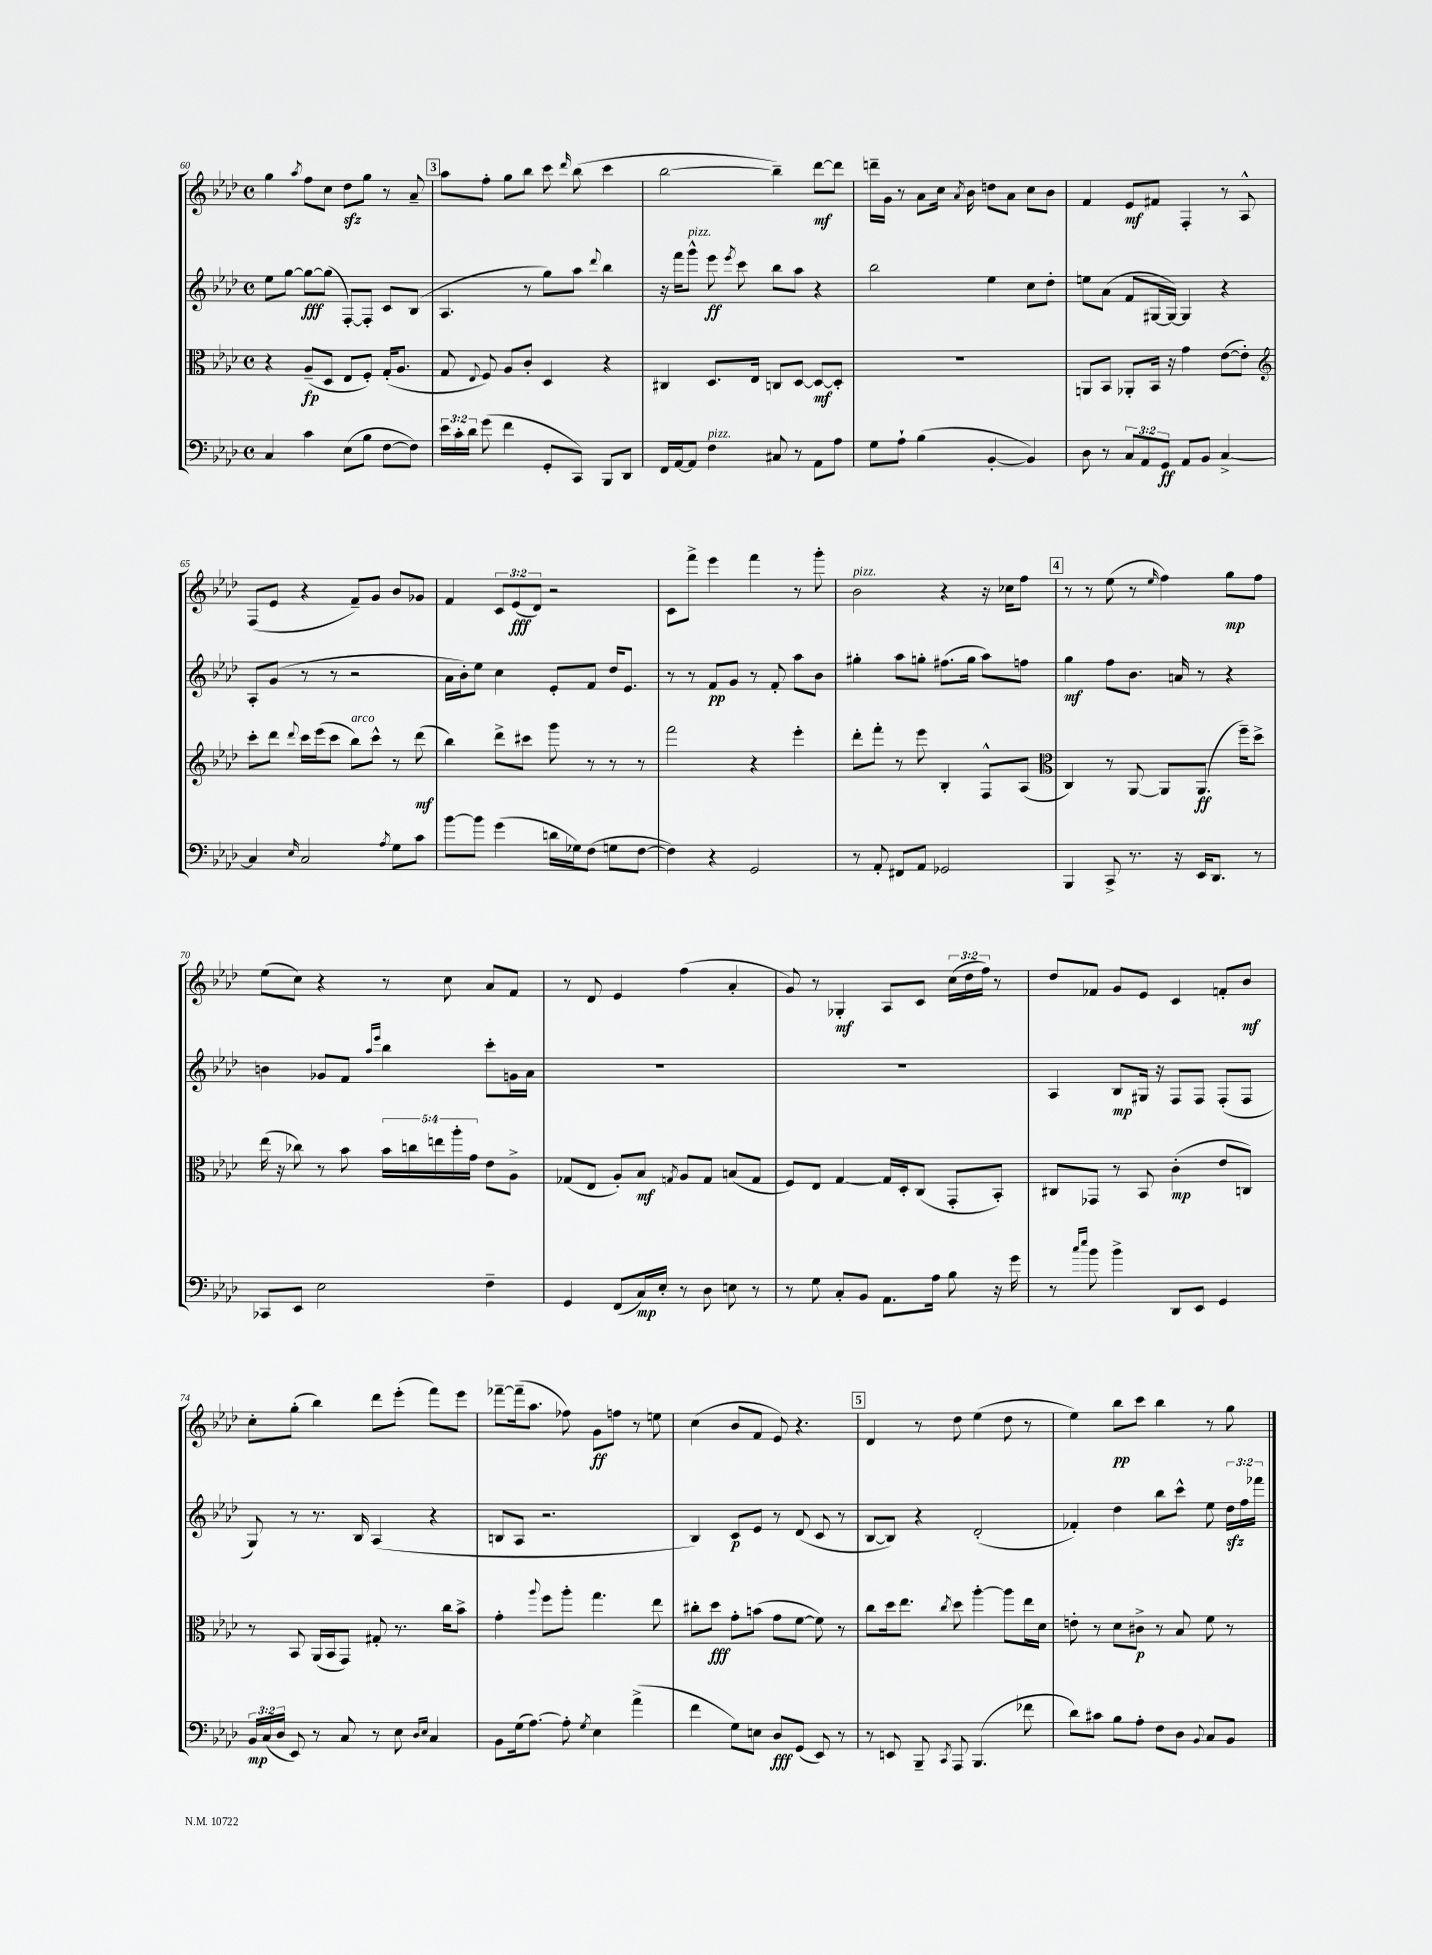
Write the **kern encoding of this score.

**kern	**kern	**kern	**kern
*staff4	*staff3	*staff2	*staff1
*clefF4	*clefC3	*clefG2	*clefG2
*k[b-e-a-d-]	*k[b-e-a-d-]	*k[b-e-a-d-]	*k[b-e-a-d-]
*M4/4	*M4/4	*M4/4	*M4/4
*met(c)	*met(c)	*met(c)	*met(c)
4C	4r	8ee-	4gg
.	.	[8gg	.
.	.	.	8qaa-
4c	(8A-~	8gg_	8ff
.	8D-	(8gg]	8cc
(8E-	8E-	[8F')	8dd-
8B-	8F')	8F']	8gg
[8F	(16G'	8c	8r
.	8.A-	.	.
8F])	.	(8B-	8a-~
=	=	=	=
24e-	8G	4.A-	8aa-
24c'	.	.	.
24d-	.	.	.
.	8qqE-	.	.
(8g	8F)	.	8ff'
4f	8A-	.	8gg
.	8c'	8r	8bb-
8GG'	4D-	8gg)	8ccc
.	.	.	16qqddd-
8CC)	.	8aa-	(8bb-
.	.	8qqddd-	.
8BBB-	4r	4bb-	4ccc
8DD-	.	.	.
=	=	=	=
16FF	4C#	16r	[2bb-
[16AA-	.	16fff	.
8AA-]	.	8ggg^^	.
4F	8.D-	8eee-	.
.	.	8qeee-	.
.	.	8ccc	.
.	16E-	.	.
8C#	8C	8bb-	4bb-~])
8r	[8D-	8aa-	.
8AA-	8D-_	4r	[8ddd-
8A-	8D-']	.	8ddd-]
=	=	=	=
8G	1r	2bb-	16ddd~
.	.	.	16g
8A-`	.	.	8r
(4B-	.	.	8a-
.	.	.	16cc
.	.	.	8qa-
.	.	.	16b-
[4BB-'	.	4ee-	8dd
.	.	.	8a-
4BB-])	.	8cc	8cc
.	.	8dd-'	8b-
=	=	=	=
8D-	8AA	8ee	4f
8r	8BB-	(8a-	.
12C	8AA-'	8f	8e-
12AA-	.	.	.
.	16BB-	[16G#	8f#
12GG	.	.	.
.	16r	16G#_)	.
8AA-	4g	4G#]	4F'
8BB-	.	.	.
[4C^	([8e-	4r	8r
.	8e-'])	.	8A-^^
=	=	=	=
*	*clefG2	*	*
4C]	8ccc'	8A-'	(8F
.	8ddd-	(8g	8e-
16qqE-	8qqddd-	.	.
2C	16ccc	8r	4r
.	(16eee-	.	.
.	8ccc	8r	.
.	8bb-)	2r	8f~)
.	8ccc^^	.	8g
8qA-	.	.	.
8G	8r	.	8b-
8c	(8ddd-	.	8g-
=	=	=	=
[8b-	4bb-)	16a-	4f
.	.	16b-')	.
8b-]	.	8ee-	.
(4g	8ddd-^	4cc	12c
.	.	.	(12e-
.	8ccc#	.	.
.	.	.	12d-)
16d	8ggg	8e-'	2r
16G-)	.	.	.
(8F	8r	8f	.
8G	8r	16dd-	.
.	.	8.e-	.
[8F	8r	.	.
=	=	=	=
4F])	2fff	8r	8c
.	.	8r	8fff^
4r	.	8f	4eee-
.	.	8g	.
2GG	4r	8r	4fff
.	.	8f'	.
.	4eee-'	8aa-	8r
.	.	8b-	8ggg'
=	=	=	=
8r	8ddd-'	4gg#'	2b-
8AA-'	8fff'	.	.
8FF#	8r	8aa-	.
8AA-	8eee-	8gg'	.
2GG-	4B-'	(8.ff#	4r
.	.	16gg	.
.	8F^^	8aa-)	16r
.	.	.	16cc-
.	(8A-	8ff	8ff
=	=	=	=
*	*clefC3	*	*
4BBB-	4C)	4gg	8r
.	.	.	8r
8CC^	8r	8ff	(8ee-
8.r	[8AA-	8.b-	8r
.	.	.	16qqee-
.	8AA-]	.	4ff)
16r	.	16a	.
16EE-	(8.AA-	8r	.
8.DD-	.	.	.
.	.	4r	8gg
.	16ff~)	.	.
8r	8dd-^	.	8ff
=	=	=	=
8CC-	(16ee-	4b	(8ee-
.	16r	.	.
8EE-	8cc-)	.	8cc)
2E-	8r	8g-	4r
.	8b-	8f	.
.	.	16qqaa-	.
.	.	16qqeee-	.
.	20b-	4bb-	8r
.	20cc	.	.
.	20ee	.	.
.	.	.	8cc
.	20aa-'	.	.
.	20g	.	.
4F~	8e-	8ccc'	8a-
.	8A-^	16g	8f
.	.	16a-	.
=	=	=	=
4GG	(8G-	1r	8r
.	8E-	.	8d-
(8FF	8A-')	.	4e-
16C)	8B-	.	.
16E-'	.	.	.
.	8qG	.	.
8r	8A-	.	(4ff
8D-	8G	.	.
8E	(8B	.	4a-'
8r	8G	.	.
=	=	=	=
8r	8F)	1r	8g)
8G	8E-	.	8r
8C'	[4G	.	4G-'
8BB-	.	.	.
8.AA-	16G]	.	8A-
.	16D-'	.	.
.	(8C	.	8c
16A-	.	.	.
8B-	8GG'	.	(24cc
.	.	.	24dd-
.	.	.	24ff)
16r	8BB-')	.	8r
16g	.	.	.
=	=	=	=
8r	8C#	4A-	8dd-
16qqcc	.	.	.
16qqee-	.	.	.
8b-	8GG-	.	8f-
4b-^	8r	8B-	8g
.	8BB-	16G#	8e-
.	.	16r	.
8DD-	(4c'	8F	4c
8EE-	.	8F	.
4GG	8e-	(8F'	8f'
.	8C)	8F	8b-
=	=	=	=
24BB-	8r	8G)	8cc'
(24C	.	.	.
24D-	.	.	.
8EE-)	8BB-	8r	(8gg'
8r	(16AA-	8.r	4bb-)
.	16BB-	.	.
8C	8GG)	.	.
.	.	16B-	.
8r	8G#'	(4A-	8ddd-
8E-	8.r	.	(8eee-'
16qqD-	.	.	.
16qqE-	.	.	.
4C	.	4r	8fff)
.	16cc	.	.
.	8b-^	.	8eee-
=	=	=	=
8BB-	4g'	8B	[8fff-~
(16G	.	8A-	(16fff-~]
[8.A-)	.	.	8.aa-
.	8qqaa-	.	.
.	8ff	2.r	.
8A-']	8aa-'	.	8ff-)
8qG	.	.	.
4E-	4.gg	.	8g
.	.	.	8ff
(4a-^	.	.	8r
.	8ee-	.	8ee
=	=	=	=
4f	8cc#'	4B-)	(4cc
.	8dd-	.	.
8G)	8g'	8c	8b-
8E	(8b	8e-	8f
8D-	8g	8r	8e-)
(8GG	[8f	(8d-	4.r
8EE-)	8f])	8c	.
8r	8r	8r	.
=	=	=	=
8r	8cc	[8B-	4d-
8EE	16dd-	8B-])	.
.	8.ee-	.	.
8BBB-~	.	4r	8r
8qCC	8qcc	.	.
8AAA-	8dd-	.	8dd-
(4.BBB-	[4aa-'	(2d-'	(4ee-
.	8aa-]	.	8dd-
8f-	16ee-	.	8r
.	16d-	.	.
=	=	=	=
8d-)	8e'	4f-')	4ee-)
8c#	8r	.	.
8B-	8d-	4dd-	8bb-
8A-'	8c#^	.	8ccc
8F	8r	8bb-	4bb-
8D-	8B-	8ccc^^	.
8qqBB-	.	.	.
8C	8f	8ee-	8r
8BB-	8r	24dd-	8gg
.	.	24ff	.
.	.	24fff-	.
==	==	==	==
*-	*-	*-	*-
